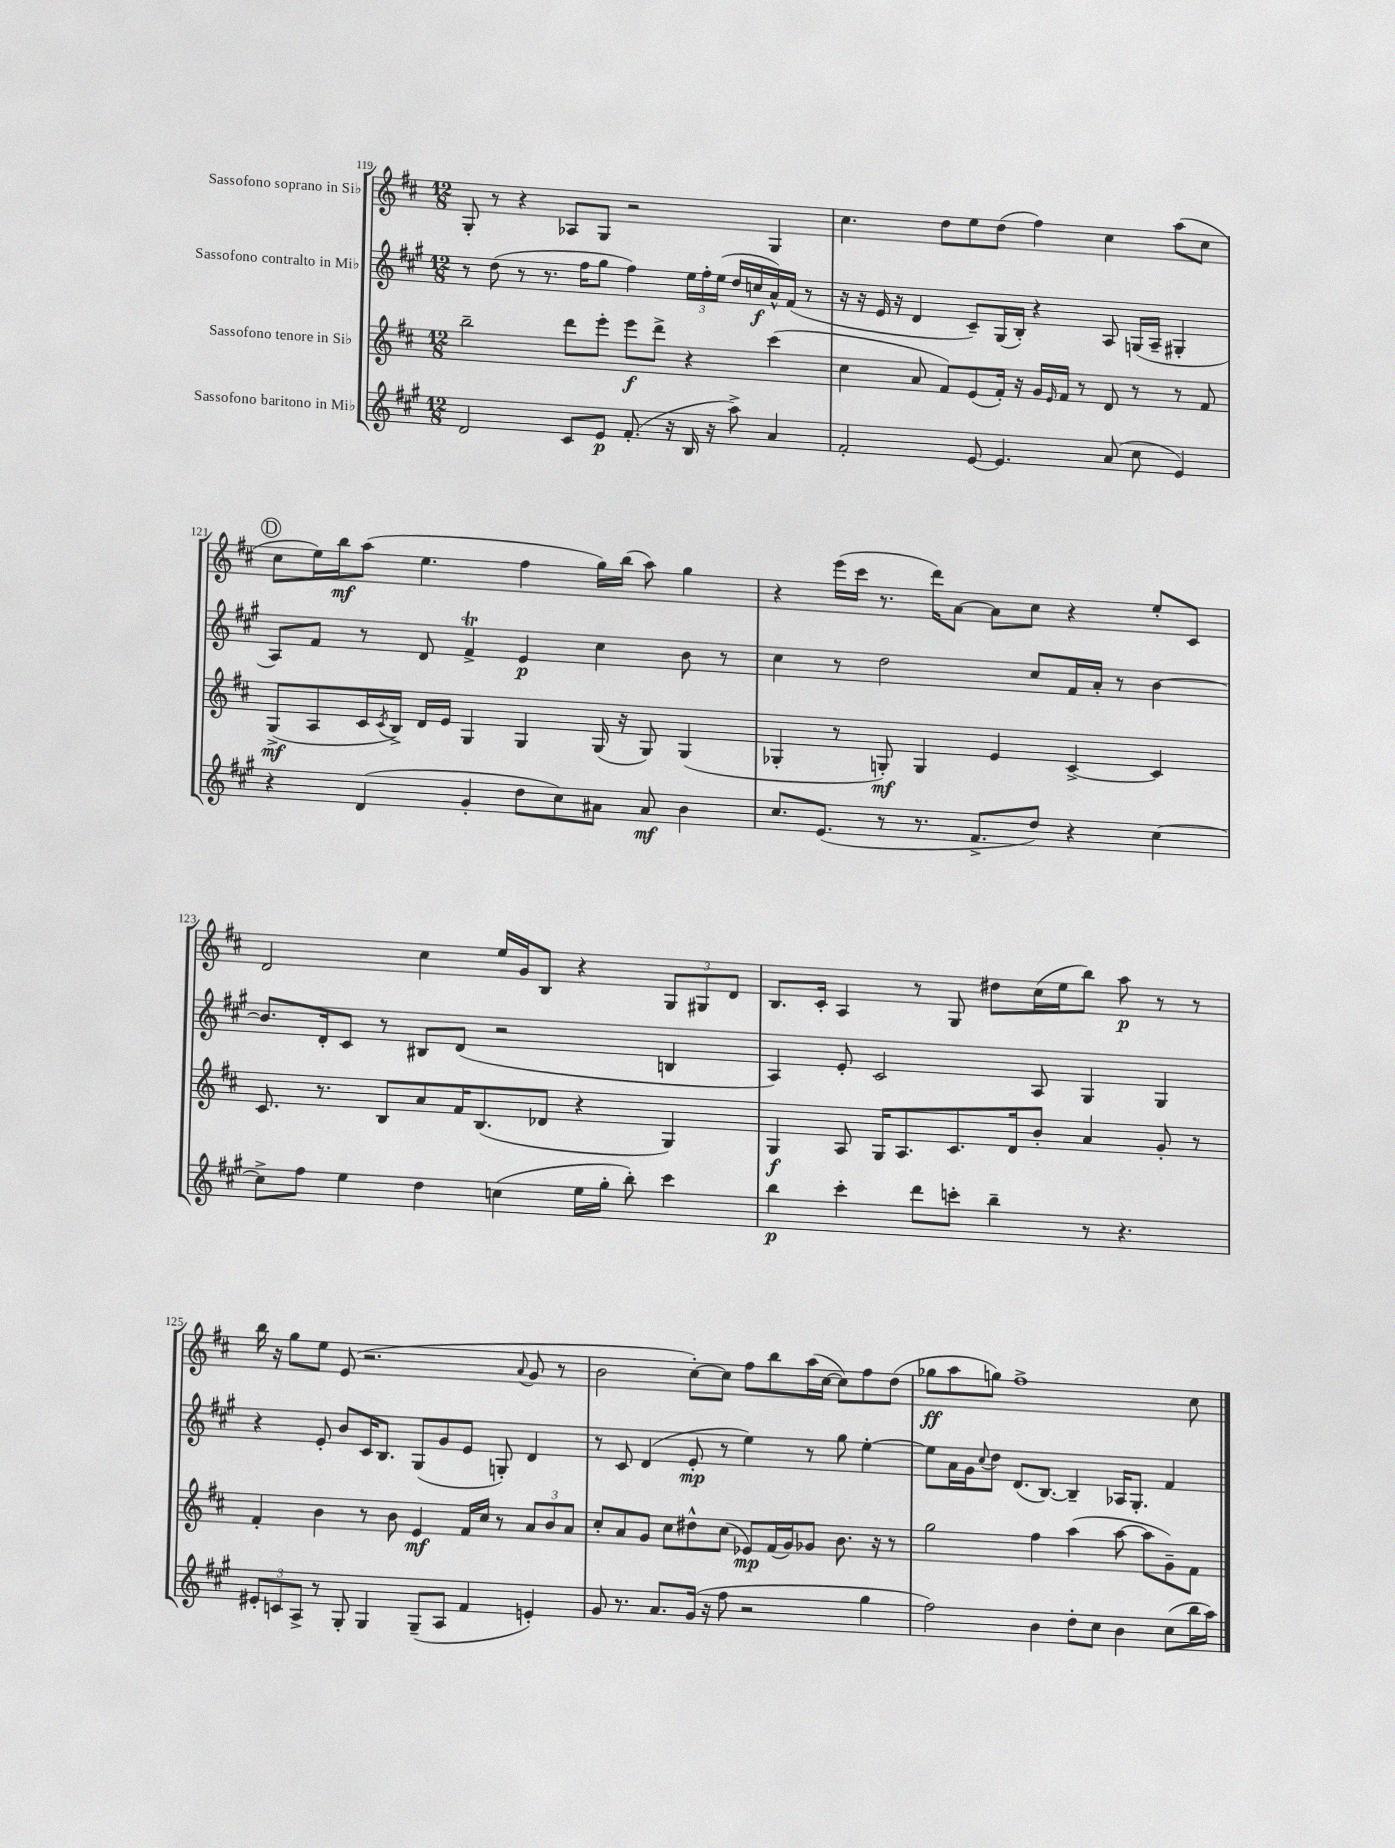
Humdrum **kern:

**kern	**kern	**kern	**kern
*staff4	*staff3	*staff2	*staff1
*clefG2	*clefG2	*clefG2	*clefG2
*k[f#c#g#]	*k[f#c#]	*k[f#c#g#]	*k[f#c#]
*M12/8	*M12/8	*M12/8	*M12/8
2d/	2bb~\	8r	8G'/
.	.	(8dd\	8r
.	.	8r	4r
.	.	8.r	.
8c#/L	8ddd\L	.	8A-/L
.	.	16ff#\LK	.
8e/J	8eee'\J	8gg#\J	8G/J
(8.f#'/	8eee\L	4ff#\)	2r
.	8ddd^\J	.	.
16r	.	.	.
16B/	4r	24ee\LL	.
.	.	24ff#'\	.
16r	.	.	.
.	.	(24ee\JJ	.
8aa^\)	.	16dd/LL	.
.	.	16cc/	.
4a/	(4ccc#\	16a^^/)	4G/
.	.	(16f#/JJ	.
.	.	8r	.
=	=	=	=
2f#'/	4cc#\	16r	4.cc#\
.	.	16r	.
.	.	16e/	.
.	.	16r	.
.	8a/	4d/	.
.	8f#/L)	.	8dd\L
[8e/	(8e/	8c#~/L)	8ee\
4.e/]	16f#'/Jk)	(16G#/L	(8dd\J
.	16r	16B'/JJ)	.
.	16g/LL	4r	4ff#\)
.	16qqe/	.	.
.	16f#/JJ	.	.
.	8r	.	.
(8a/	8d/	8A/	4cc#\
8cc#\	8r	(16G/LL	.
.	.	16A~/JJ	.
4e/)	8r	4G#'/	(8aa\L
.	8f#/	.	8cc#\J
=	=	=	=
4r	(8G^/L	8A/L)	8cc#\L
.	8A/	8f#/J	16ee\L)
.	.	.	16bb\J
(4d/	16c#/L	8r	(8aa\J
.	8qc#/	.	.
.	16B^/JJ)	.	.
.	16d/LL	8d/	4.ee\
.	16e/JJ	.	.
4g#'/	4G/	4f#^/	.
8dd\L	4G/	4e/	4ff#\
8cc#\)	.	.	.
8a#\J	(16G/	4cc#\	16gg\LL)
.	16r	.	(16bb\JJ
8a#/	8G/)	.	8aa\)
4b\	(4G/	8b\	4gg\
.	.	8r	.
=	=	=	=
8.cc#/L	4G-'/	4cc#\	4r
(8.e/J	.	.	.
.	8r	8r	(16eee\LL
.	.	.	16ccc#\JJ
8r	8G'/)	2dd\	8.r
8.r	4G/	.	.
.	.	.	16ddd\LK)
.	.	.	[8a\J
8.f#^/L	.	.	.
.	4e/	.	8a\]L
8dd/J)	.	8cc#/L	8cc#\J
4r	[4c#^/	16f#/L	4r
.	.	16a'/JJ	.
.	.	8r	.
[4cc#\	4c#/]	[4b\	8ee'/L
.	.	.	8c#/J
=	=	=	=
8cc#^\]L	8.c#/	8.b/]L	2d/
8ff#\J	.	.	.
.	8.r	16d'/k	.
4ee\	.	8c#/J	.
.	8B/L	8r	.
4dd\	8a/	8B#/L	4cc#\
.	16f#/K	(8d/J	.
.	(8.B/	.	.
(4cc\	.	2r	16ee/LL
.	.	.	16g/J
.	8d-/J	.	8B/J
16ee\LL	4r	.	4r
16gg#'\JJ	.	.	.
8bb'\)	.	.	.
4ccc#\	4G/)	4B/	12G/L
.	.	.	12G#/
.	.	.	12d/J
=	=	=	=
4bb\	4G/	4A/)	8.B/L
.	.	.	16c#'/Jk
4ccc#'\	8A/	8e'/	4A/
.	16G/LK	2c#/	.
.	8.A/	.	.
8ddd\L	.	.	8r
8ccc'\J	8.c#/	.	8G/
4bb~\	.	.	8dd#\L
.	16d/k	.	.
.	8b'/J	8A/	(16cc#\L
.	.	.	16ee\J
8r	4a/	4G#/	8bb\J)
4.r	.	.	8aa\
.	8g'/	4G#/	8r
.	8r	.	8r
=	=	=	=
12e#'/L	4f#'/	4r	16bb\
.	.	.	16r
12c/	.	.	.
.	.	.	8gg\L
12A^/J	.	.	.
8r	4b\	8e'/	8ee\J
8G#'/	.	8b/L	(8e/
4G#/	8r	16c#/K	2.r
.	.	8.B/J	.
.	8b\	.	.
(8G#~/L	4e/	(8G#/L	.
8A/J	.	8g#/	.
4f#/	16f#/LL	8e/J	.
.	16cc#/JJ	.	.
.	8r	8G'/)	.
.	.	.	8qqa/
4e'/)	12a/L	4d/	8g/
.	12b/	.	.
.	.	.	8r
.	12a/J	.	.
=	=	=	=
8g#/	8cc#'/L	8r	2b\
8.r	8a/	8c#/	.
.	8g/J	(4d/	.
8.a/L	.	.	.
.	8cc#\L	.	.
(16g#/Jk	8dd#^^\	8e'/	[8cc#'\L)
16r	.	.	.
8ff#\	(8cc#\J	8r	8cc#\]J
2r	8e-/L)	4ee\)	8ff#\L
.	(16f#/L	.	8bb\
.	16g/J)	.	.
.	8g-/J	8r	(16aa\L
.	.	.	[16cc#\JJ
.	8.b\	8gg#\	8cc#\]L)
4gg#\	.	[4ee'\	8ff#\
.	16r	.	.
.	8r	.	(8dd\J
=	=	=	=
2ff#\)	2gg\	8ee\]L	8gg-\L
.	.	16a\L	8aa\
.	.	16g#\J	.
.	.	8qqcc#/	.
.	.	8dd\J	8gg\J)
.	.	(8.d/L	1ff#^
4b\	4ff#\	.	.
.	.	[8.B/J)	.
8dd'\L	(4aa\	4B~/]	.
8cc#\J	.	.	.
4b\	[8aa\	16A-/LK	.
.	.	8.G#'/J	.
.	8aa\]L	.	.
(8cc#\L	8g~\)	4f#/	.
16bb\L	8f#\J	.	8cc#\
16aa\JJ)	.	.	.
==	==	==	==
*-	*-	*-	*-
